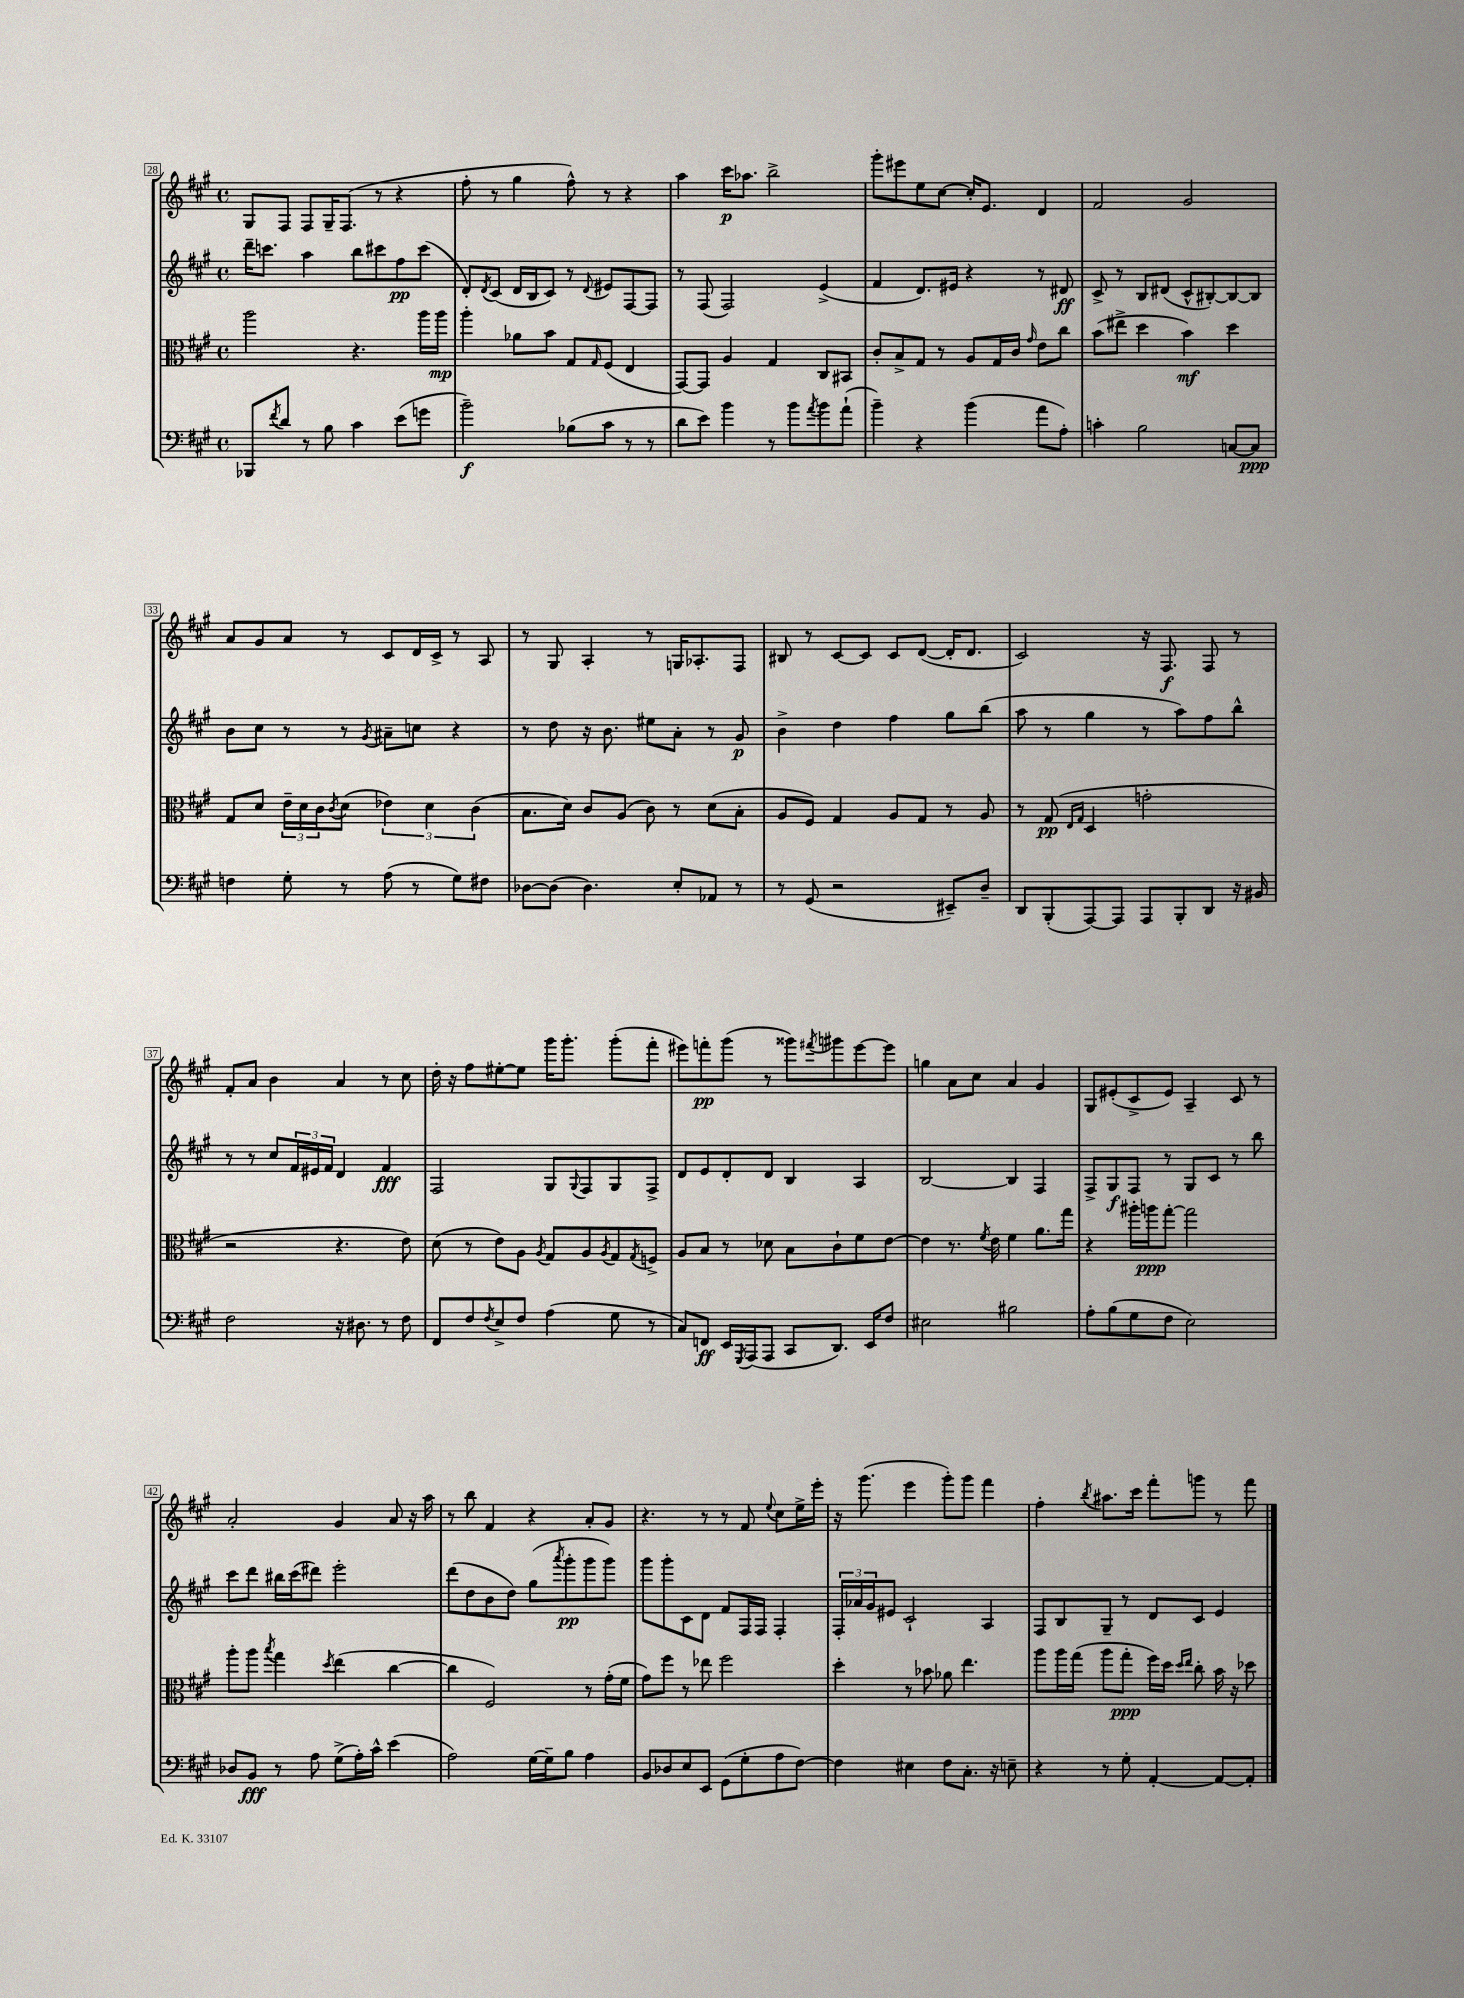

**kern	**dynam	**kern	**dynam	**kern	**dynam	**kern	**dynam
*part4	*part4	*part3	*part3	*part2	*part2	*part1	*part1
*staff4	*staff4	*staff3	*staff3	*staff2	*staff2	*staff1	*staff1
*clefF4	*	*clefC3	*	*clefG2	*	*clefG2	*
*k[f#c#g#]	*	*k[f#c#g#]	*	*k[f#c#g#]	*	*k[f#c#g#]	*
*M4/4	*	*M4/4	*	*M4/4	*	*M4/4	*
*met(c)	*	*met(c)	*	*met(c)	*	*met(c)	*
=28	=28	=28	=28	=28	=28	=28	=28
8BBB-X/L	.	2aa\	.	16ddd~\KL	.	8G#/L	.
.	.	.	.	8.cccn\J	.	.	.
8qf#/	.	.	.	.	.	.	.
8d/J	.	.	.	.	.	8F#/J	.
8r	.	.	.	4aa\	.	8F#/L	.
8B\	.	.	.	.	.	16G#~/K	.
.	.	.	.	.	.	(8.F#/J	.
4c#\	.	4.r	.	8bb\L	.	.	.
.	.	.	.	8ccc#X\	.	8r	.
(8e\L	.	.	.	8ff#\	pp	4r	.
8gn\J	.	16aa\LL	.	(8ccc#\J	.	.	.
.	.	16aa\JJ	mp	.	.	.	.
=29	=29	=29	=29	=29	=29	=29	=29
2b~\)	f	4aa'\	.	8d'/L)	.	8ff#'\	.
.	.	.	.	8qd/	.	.	.
.	.	.	.	(8c#/J	.	8r	.
.	.	8a-X\L	.	16d/LL	.	4gg#\	.
.	.	.	.	16B/J	.	.	.
.	.	8b\J	.	8c#/J)	.	.	.
(8B-X\L	.	8G#/L	.	8r	.	8ff#^^\)	.
.	.	16qqG#/	.	8qqd/	.	.	.
8c#\J	.	(8F#/J	.	8e#X/L	.	8r	.
8r	.	4E/	.	[8F#/	.	4r	.
8r	.	.	.	8F#/J]	.	.	.
=30	=30	=30	=30	=30	=30	=30	=30
8d\L	.	[8GG#/L)	.	8r	.	4aa\	.
8e\J)	.	8GG#/J]	.	(8F#/	.	.	.
4b\	.	4A/	.	2F#/)	.	16ccc#\KL	p
.	.	.	.	.	.	8.aa-X\J	.
8r	.	4G#/	.	.	.	2bb^\	.
8b\L	.	.	.	.	.	.	.
8qa/	.	.	.	.	.	.	.
8b\	.	8C#/L	.	(4e^/	.	.	.
(8a`\J	.	8BB#X/J	.	.	.	.	.
=31	=31	=31	=31	=31	=31	=31	=31
4b~\)	.	8c#'/L	.	4f#/	.	8ggg#'\L	.
.	.	8B^/	.	.	.	8eee#X\	.
4r	.	8G#/J	.	8.d/L)	.	8ee\	.
.	.	8r	.	.	.	[8cc#\J	.
.	.	.	.	16e#X/Jk	.	.	.
(4b\	.	8A/L	.	4r	.	16cc#'/KL]	.
.	.	.	.	.	.	8.e/J	.
.	.	16G#/L	.	.	.	.	.
.	.	16c#/JJ	.	.	.	.	.
.	.	16qqg#/	.	.	.	.	.
8a\L	.	8e\L	.	8r	.	4d/	.
8A'\J)	.	8cc#\J	.	8d#X/	ff	.	.
=32	=32	=32	=32	=32	=32	=32	=32
4cn'\	.	(8b\L	.	8c#^/	.	2f#/	.
.	.	8ee#X^\J	.	8r	.	.	.
2B\	.	4dd\	.	8B/L	.	.	.
.	.	.	.	(8d#X/J	.	.	.
.	.	4b\)	mf	8c#^^/L	.	2g#/	.
.	.	.	.	[8B#X'/)	.	.	.
[8Cn/L	.	4dd\	.	8B#/_	.	.	.
8C/J]	ppp	.	.	8B#/J]	.	.	.
!!LO:LB:g=z
=33	=33	=33	=33	=33	=33	=33	=33
4Fn\	.	8G#/L	.	8b\L	.	8a/L	.
.	.	8d/J	.	8cc#\J	.	8g#/	.
8G#'\	.	24e~\LL	.	8r	.	8a/J	.
.	.	24d\	.	.	.	.	.
.	.	24c#\J	.	.	.	.	.
.	.	8qc#/	.	.	.	.	.
8r	.	(8d\J	.	8r	.	8r	.
.	.	.	.	8qg#/	.	.	.
(8A\	.	6e-X\)	.	8a#X~\L	.	8c#/L	.
8r	.	.	.	8ccn\J	.	16d/L	.
.	.	6d\	.	.	.	.	.
.	.	.	.	.	.	16c#^/JJ	.
8G#\L)	.	.	.	4r	.	8r	.
.	.	(6c#\	.	.	.	.	.
8F#X\J	.	.	.	.	.	8A/	.
=34	=34	=34	=34	=34	=34	=34	=34
[8D-X\L	.	8.B\L	.	8r	.	8r	.
(8D-\J]	.	.	.	8dd\	.	8G#/	.
.	.	16d\Jk)	.	.	.	.	.
4.D-\)	.	8c#/L	.	16r	.	4A'/	.
.	.	.	.	8.b\	.	.	.
.	.	(8A/J	.	.	.	.	.
.	.	8c#\)	.	8ee#X\L	.	8r	.
8E'/L	.	8r	.	8a'\J	.	16Gn/KL	.
.	.	.	.	.	.	8.A-X'/	.
8AA-X/J	.	(8d\L	.	8r	.	.	.
8r	.	8B'\J	.	8g#/	p	8F#/J	.
=35	=35	=35	=35	=35	=35	=35	=35
8r	.	8A/L	.	4b^\	.	8B#X/	.
(8GG#/	.	8F#/J)	.	.	.	8r	.
2r	.	4G#/	.	4dd\	.	[8c#/L	.
.	.	.	.	.	.	8c#/J]	.
.	.	8A/L	.	4ff#\	.	8c#/L	.
.	.	8G#/J	.	.	.	([8d/J	.
8EE#X~/L)	.	8r	.	8gg#\L	.	16d'/KL]	.
.	.	.	.	.	.	8.d/J	.
8D~/J	.	8A/	.	(8bb\J	.	.	.
=36	=36	=36	=36	=36	=36	=36	=36
8DD/L	.	8r	.	8aa\	.	2c#/)	.
(8BBB'/	.	(8G#/	pp	8r	.	.	.
.	.	16qqE/LL	.	.	.	.	.
.	.	16qqG#/JJ	.	.	.	.	.
[8AAA/)	.	4D/	.	4gg#\	.	.	.
8AAA/J]	.	.	.	.	.	.	.
8AAA/L	.	2gn'\	.	8r	.	16r	.
.	.	.	.	.	.	8.F#/	f
8BBB'/	.	.	.	8aa\L)	.	.	.
8DD/J	.	.	.	8ff#\	.	8F#/	.
16r	.	.	.	8bb^^\J	.	8r	.
16BB#X/	.	.	.	.	.	.	.
!!LO:LB:g=z
=37	=37	=37	=37	=37	=37	=37	=37
2F#\	.	2r	.	8r	.	8f#'/L	.
.	.	.	.	8r	.	8a/J	.
.	.	.	.	8cc#/L	.	4b\	.
.	.	.	.	24f#/L	.	.	.
.	.	.	.	24e#X/	.	.	.
.	.	.	.	24f#/JJ	.	.	.
16r	.	4.r	.	4d/	.	4a/	.
8.D#X\	.	.	.	.	.	.	.
8r	.	.	.	4f#/	fff	8r	.
8F#\	.	8e\)	.	.	.	8cc#\	.
=38	=38	=38	=38	=38	=38	=38	=38
8FF#/L	.	(8d\	.	2F#/	.	16dd'\	.
.	.	.	.	.	.	16r	.
8F#/	.	8r	.	.	.	8ff#\L	.
8qF#/	.	.	.	.	.	.	.
8E^/	.	8e\L)	.	.	.	[8ee#X'\	.
8F#/J	.	8A\J	.	.	.	8ee#\J]	.
.	.	8qA/	.	.	.	.	.
(4A\	.	8G#/L	.	8G#/L	.	16ggg#\KL	.
.	.	.	.	.	.	8.ggg#'\J	.
.	.	.	.	8qqG#/	.	.	.
.	.	8A/	.	8F#/	.	.	.
.	.	8qA/	.	.	.	.	.
8G#\	.	8G#/	.	8G#/	.	(8ggg#'\L	.
.	.	8qG#/	.	.	.	.	.
8r	.	8Fn^/J	.	8F#^/J	.	8fff#'\J	.
=39	=39	=39	=39	=39	=39	=39	=39
8C#/L)	.	8A/L	.	8d/L	.	8eee#X\L)	.
8FFn/J	ff	8B/J	.	8e/	.	8fffn'\	pp
16EE/LL	.	8r	.	8d'/	.	(8ggg#\J	.
8qGGG#/	.	.	.	.	.	.	.
(16AAA/J	.	.	.	.	.	.	.
8AAA/J	.	8d-X\	.	8d/J	.	8r	.
8CC#/L	.	8B\L	.	4B/	.	8ggg##X\L)	.
.	.	.	.	.	.	8qfff#X/	.
8.DD/J)	.	8c#`\	.	.	.	8ggg#X\	.
.	.	8f#\	.	4A/	.	[8eee#\	.
16EE/KL	.	.	.	.	.	.	.
8F#/J	.	[8e\J	.	.	.	8eee#\J]	.
=40	=40	=40	=40	=40	=40	=40	=40
2E#X\	.	4e\]	.	[2B/	.	4ggn\	.
.	.	8.r	.	.	.	8a\L	.
.	.	.	.	.	.	8cc#\J	.
.	.	8qf#/	.	.	.	.	.
.	.	16e\	.	.	.	.	.
2B#X\	.	4f#\	.	4B/]	.	4a/	.
.	.	8.a\L	.	4F#/	.	4g#/	.
.	.	16gg#\Jk	.	.	.	.	.
=41	=41	=41	=41	=41	=41	=41	=41
8A'\L	.	4r	.	8F#^/L	.	8G#/L	.
(8B\	.	.	.	8G#/	f	(8e#X'/	.
8G#\	.	16aa#X'\LL	.	8F#/J	.	8c#^/	.
.	.	16aan\J	ppp	.	.	.	.
8F#\J	.	[8gg#'\J	.	8r	.	8e#/J)	.
2E\)	.	2gg#\]	.	8G#/L	.	4A~/	.
.	.	.	.	8c#/J	.	.	.
.	.	.	.	8r	.	8c#/	.
.	.	.	.	8bb\	.	8r	.
!!LO:LB:g=z
=42	=42	=42	=42	=42	=42	=42	=42
8D-X/L	.	8aa'\L	.	8ccc#\L	.	2a'/	.
8BB/J	fff	8aa\J	.	8ddd\J	.	.	.
.	.	8qbb/	.	.	.	.	.
8r	.	4gg#\	.	16bb#X\LL	.	.	.
.	.	.	.	(16ccc#\J	.	.	.
8A\	.	.	.	8ddd#X\J)	.	.	.
.	.	8qdd/	.	.	.	.	.
(8G#^\L	.	(4ee\	.	2eee'\	.	4g#/	.
16A'\L)	.	.	.	.	.	.	.
16c#^^\JJ	.	.	.	.	.	.	.
(4e\	.	[4cc#\	.	.	.	8a/	.
.	.	.	.	.	.	16r	.
.	.	.	.	.	.	16aa\	.
=43	=43	=43	=43	=43	=43	=43	=43
2A\)	.	4cc#\]	.	(8ddd\L	.	8r	.
.	.	.	.	8dd\	.	8bb\	.
.	.	2F#/)	.	8b\	.	4f#/	.
.	.	.	.	8dd\J)	.	.	.
[16G#\LL	.	.	.	(8gg#\L	.	4r	.
16G#~\J]	.	.	.	.	.	.	.
.	.	.	.	8qaaa/	.	.	.
8B\J	.	.	.	8ggg#'\	pp	.	.
4A\	.	8r	.	8ggg#\	.	8a'/L	.
.	.	(16g#'\LL	.	8ggg#\J)	.	8g#/J	.
.	.	16f#\JJ	.	.	.	.	.
=44	=44	=44	=44	=44	=44	=44	=44
8BB/L	.	8g#\L)	.	8ggg#\L	.	4.r	.
8D-X/	.	8ff#\J	.	8ggg#'\	.	.	.
8E/	.	8r	.	8c#\	.	.	.
8EE/J	.	8ee-X\	.	8d\J	.	8r	.
(8GG#\L	.	2ff#\	.	8f#/L	.	8r	.
8G#'\	.	.	.	16F#/L	.	8f#/	.
.	.	.	.	16F#/JJ	.	.	.
.	.	.	.	.	.	8qqee/	.
8A\	.	.	.	4F#'/	.	8cc#\L	.
[8F#\J)	.	.	.	.	.	16ee^\L	.
.	.	.	.	.	.	16eee'\JJ	.
=45	=45	=45	=45	=45	=45	=45	=45
4F#\]	.	4dd'\	.	24F#'/LL	.	16r	.
.	.	.	.	24a-X/	.	.	.
.	.	.	.	.	.	(8.ggg#\	.
.	.	.	.	24g#/J	.	.	.
.	.	.	.	8e#X/J	.	.	.
4E#X\	.	8r	.	2c#`/	.	4eee\	.
.	.	8b-X\	.	.	.	.	.
8F#\L	.	8a-X\	.	.	.	8ggg#'\L)	.
8.C#'\J	.	4.ee\	.	.	.	8ggg#\J	.
.	.	.	.	4A/	.	4fff#\	.
16r	.	.	.	.	.	.	.
8En~\	.	.	.	.	.	.	.
=46	=46	=46	=46	=46	=46	=46	=46
4r	.	8aa\L	.	8F#/L	.	4ff#'\	.
.	.	16aa\L	.	8B/	.	.	.
.	.	(16gg#\JJ	.	.	.	.	.
.	.	.	.	.	.	8qbb/	.
8r	.	8aa\L	.	8G#~/J	.	8.aa#X\L	.
8G#'\	.	8gg#'\J	ppp	8r	.	.	.
.	.	.	.	.	.	16ccc#\Jk	.
[4AA'/	.	16ff#\LL)	.	8d/L	.	8fff#'\L	.
.	.	16dd\JJ	.	.	.	.	.
.	.	16qqdd/LL	.	.	.	.	.
.	.	16qqee/JJ	.	.	.	.	.
.	.	8cc#'\	.	8c#/J	.	8gggn\J	.
8AA/L_	.	16b\	.	4e/	.	8r	.
.	.	16r	.	.	.	.	.
8AA'/J]	.	8dd-X\	.	.	.	8fff#\	.
==	==	==	==	==	==	==	==
*-	*-	*-	*-	*-	*-	*-	*-
